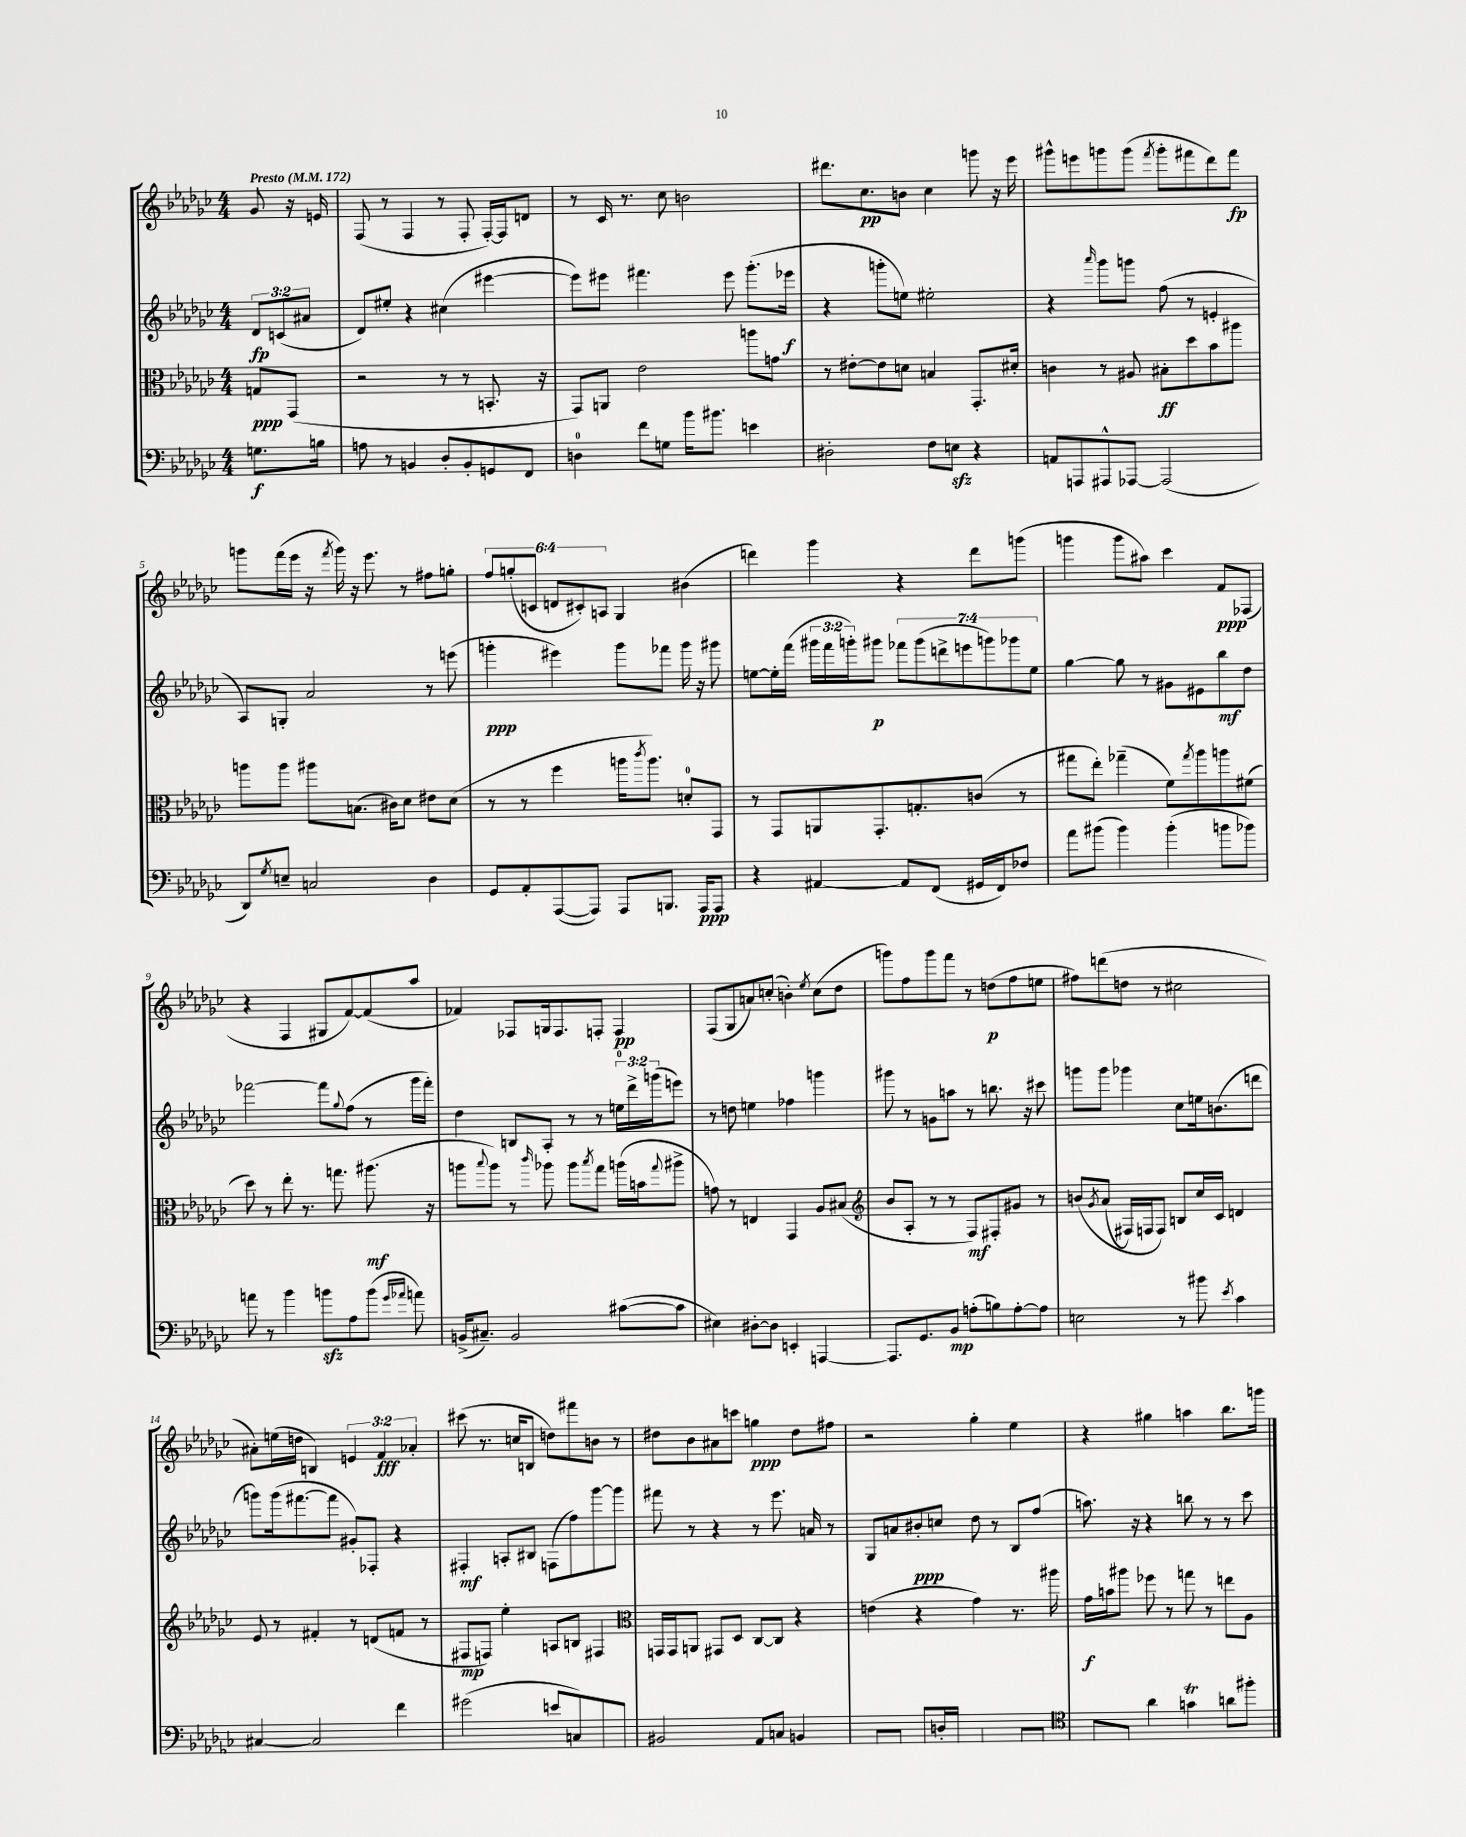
<<
\new StaffGroup <<
\new Staff = "s0" {
    \clef treble \key ges \major \numericTimeSignature \time 4/4 \override Staff.TupletNumber.text = #tuplet-number::calc-fraction-text \partial 4 \tempo "Presto" 4 = 172
    ges'8 r16 e'16 |
    f8( r8 f4 r8 f8-. f16~-.) f16 d'8 |
    r8 ces'16 r8. ces''8 b'2 |
    dis'''8. ces''8.\pp b'8 ces''4 g'''8 r16 ees'''16 |
    gis'''8-^ e'''8 g'''8 g'''8( \acciaccatura { f'''8 } g'''8-. fis'''8 des'''8) fis'''8\fp |
    g'''8 f'''16( ees'''16 r16 \acciaccatura { f'''8 } g'''16) r16 ees'''8. r8 fis''8 g''8-. |
    \tuplet 6/4 { f''8 g''8-.( c'8 d'8 cis'8-.) a8 } ges4 bis'4( |
    d'''4) ges'''4 r4 d'''8 g'''8( |
    g'''4 g'''8 ais''8) ces'''4 f'8\ppp fes8( |
    r4 f4 gis8 f'8~) f'8( aes''8 |
    fes'4) fes8 g16 fes8. f8-. f4\pp |
    f8( ges8 a'8) c''8-.( b'4-.) \acciaccatura { ees''8 } c''8( des''8 |
    g'''8) f''8 g'''8 f'''8 r8 d''8\p( f''8 e''8 |
    fis''8) d'''8( d''8 r8 cis''2 |
    ais'8-.) e''16( d''16 b4) \tuplet 3/2 { e'4 f'4\fff aes'4-. } |
    cis'''8( r8. c''16 b8 d''8) fis'''8 b'8 r8 |
    dis''8 bes'8 ais'8 c'''8 g''4\ppp dis''8 fis''8 |
    r2 ges''4-. ees''4 |
    r4 gis''4 a''4 bes''8. g'''16 \bar "|." |
}
\new Staff = "s1" {
    \clef treble \key ges \major \numericTimeSignature \time 4/4 \override Staff.TupletNumber.text = #tuplet-number::calc-fraction-text \partial 4
    \tuplet 3/2 { des'8\fp c'8( ais'8 } |
    des'8) eis''8-. r4 cis''4( eis'''4~ |
    eis'''8) eis'''8 fis'''4. eis'''8 ges'''8.-.( ees'''16\f |
    r4 g'''8-. e''8) eis''2-. |
    r4 \grace { aes'''16 } ges'''8 g'''8 f''8( r8 e'4-. |
    aes8) g8-. aes'2 r8 e'''8( |
    g'''4-.\ppp eis'''4) g'''8 fes'''8 g'''16 r16 gis'''8 |
    e''8~ e''16-. f'''16( \tuplet 3/2 { gis'''16 f'''16 g'''16-.) } gis'''8\p \tuplet 7/4 { fes'''8 gis'''8( d'''8-> e'''8 g'''8) ges'''8 e''8 } |
    ges''4~ ges''8 r8 gis'8 eis'8 bes''8\mf des''8 |
    fes'''2~ fes'''8 \appoggiatura { ges''8 } f''8( r8 ges'''16 fes'''16-.) |
    des''4 b8 aes8-. r8 r8 \tuplet 3/2 { e''16-0 des'''16-> g'''16( } e'''8) |
    r8 d''8 e''4 fes''4 g'''4 |
    gis'''8 r8 g'8 a''8 r8 b''8. r16 cis'''8 |
    g'''8 g'''8 ges'''4 ces''8 e''16 b'8.( d'''8 |
    g'''8) g'''16( fis'''8.~ fis'''8 gis'8-.) fes8-. r4 |
    fis4-.\mf a8-. bis8 f8( f''8) ges'''8~ ges'''8 |
    fis'''8 r8 r4 r8 ees'''8. a'16 r8 |
    ges8 a'8 bis'8-.\ppp c''8 des''8 r8 bes8 f''8( |
    a''8.) r16 r4 b''8 r8 r8 ces'''8 \bar "|." |
}
\new Staff = "s2" {
    \clef alto \key ges \major \numericTimeSignature \time 4/4 \partial 4
    g8\ppp ges,8( |
    r2 r8 r8 b,8.-. r16 |
    ges,8) a,8 ees'2 a''8 g'8 |
    r8 eis'8~-. eis'8 d'8 b4 ges,8.-. dis'16-. |
    c'4 r8 ais8 bis8-.\ff des''8 bes'8 ais''8 |
    a''8 a''8 ais''8 b8.( cis'16) des'8 eis'8 des'8( |
    r8 r8 f''4 a''16 \acciaccatura { ces'''8 } a''8.) d'8-0-. ges,8 |
    r8 ges,8 a,8 ges,8.-. g8.-. c'8( r8 |
    gis''8 ees''8-.) ges''4--( f'8) \acciaccatura { ges''8 } aes''8 a''8 fis'8( |
    des''8) r8 ees''8-. r8. g''8. ais''8.\mf( r16 |
    a''8 \appoggiatura { bes''8 } a''8) r8 \grace { ces'''16 } aes''8 aes''8 \acciaccatura { bes''8 } ges''8 a''16( b'16 \appoggiatura { ges''8 } ais''8-> |
    g'8) r8 e4 ges,4 aes8 bis8( |
    \clef treble bes'8 aes8-. r8 r8 f8\mf) fis8-. gis'8 r8 |
    b'8\( \acciaccatura { ges'8 } aes'8( fis16) f16 f8\) b8 ces''16 ces'16 d'4 |
    ees'8 r8 fis'4-. r8 d'8( f'8 r8 |
    fis8\mp f8) ees''4-. a8 b8 fis4 |
    \clef alto g,16 g,16 a,8 gis,8 des8 ces8~ ces8 r4 |
    e'4( r4 ges'4) r8. ais''16 |
    ges'16\f b'16 ais''8 fes''8 r8 g''8 r8 e''8 aes8 \bar "|." |
}
\new Staff = "s3" {
    \clef bass \key ges \major \numericTimeSignature \time 4/4 \partial 4
    g8.\f b16 |
    a8 r8 b,4 des8-. b,8-. g,8 f,8 |
    d4-0 f'8 g8 bes'16 bis'8. e'4 |
    dis2-. f8 e8\sfz r4 |
    a,8 a,,8 ais,,8-^ aes,,8~ aes,,2( |
    des,8) \acciaccatura { ges8 } e8-- c2 des4 |
    ges,8 aes,8-. aes,,8~( aes,,8) aes,,8 b,,8. aes,,16\ppp aes,,8 |
    r4 ais,4~ ais,8 f,8( gis,16 f,16) fes8 |
    aes'8 bis'8( bis'4) bis'4-.( b'8 bes'8) |
    a'8 r8 bes'4 b'8\sfz aes8 b'8( \grace { ges'16 aes'16 } a'8) |
    b,16->( cis8.--) b,2 cis'8~( cis'8 |
    eis4) dis8~-. dis8 e,4-. a,,4~ |
    a,,8. ges,8. bes,8\mp a8-.( b8) a8~-. a8 |
    e2 r8 bis'8 \acciaccatura { ees'8 } ces'4 |
    cis4~ cis2 f'4 |
    gis'2( e'8 c8) aes,,8( a,,8 |
    bis,2->\p aes,8) c8 b,4( |
    ais,,8-. aes,,8 bis,,8) d16-. bis,,16( ais,,4->) aes,,8-.( a,,8 |
    \clef tenor f,8) e,8 aes'4 g'4\trill a'8 fis''8-. \bar "|." |
}
>>
>>
